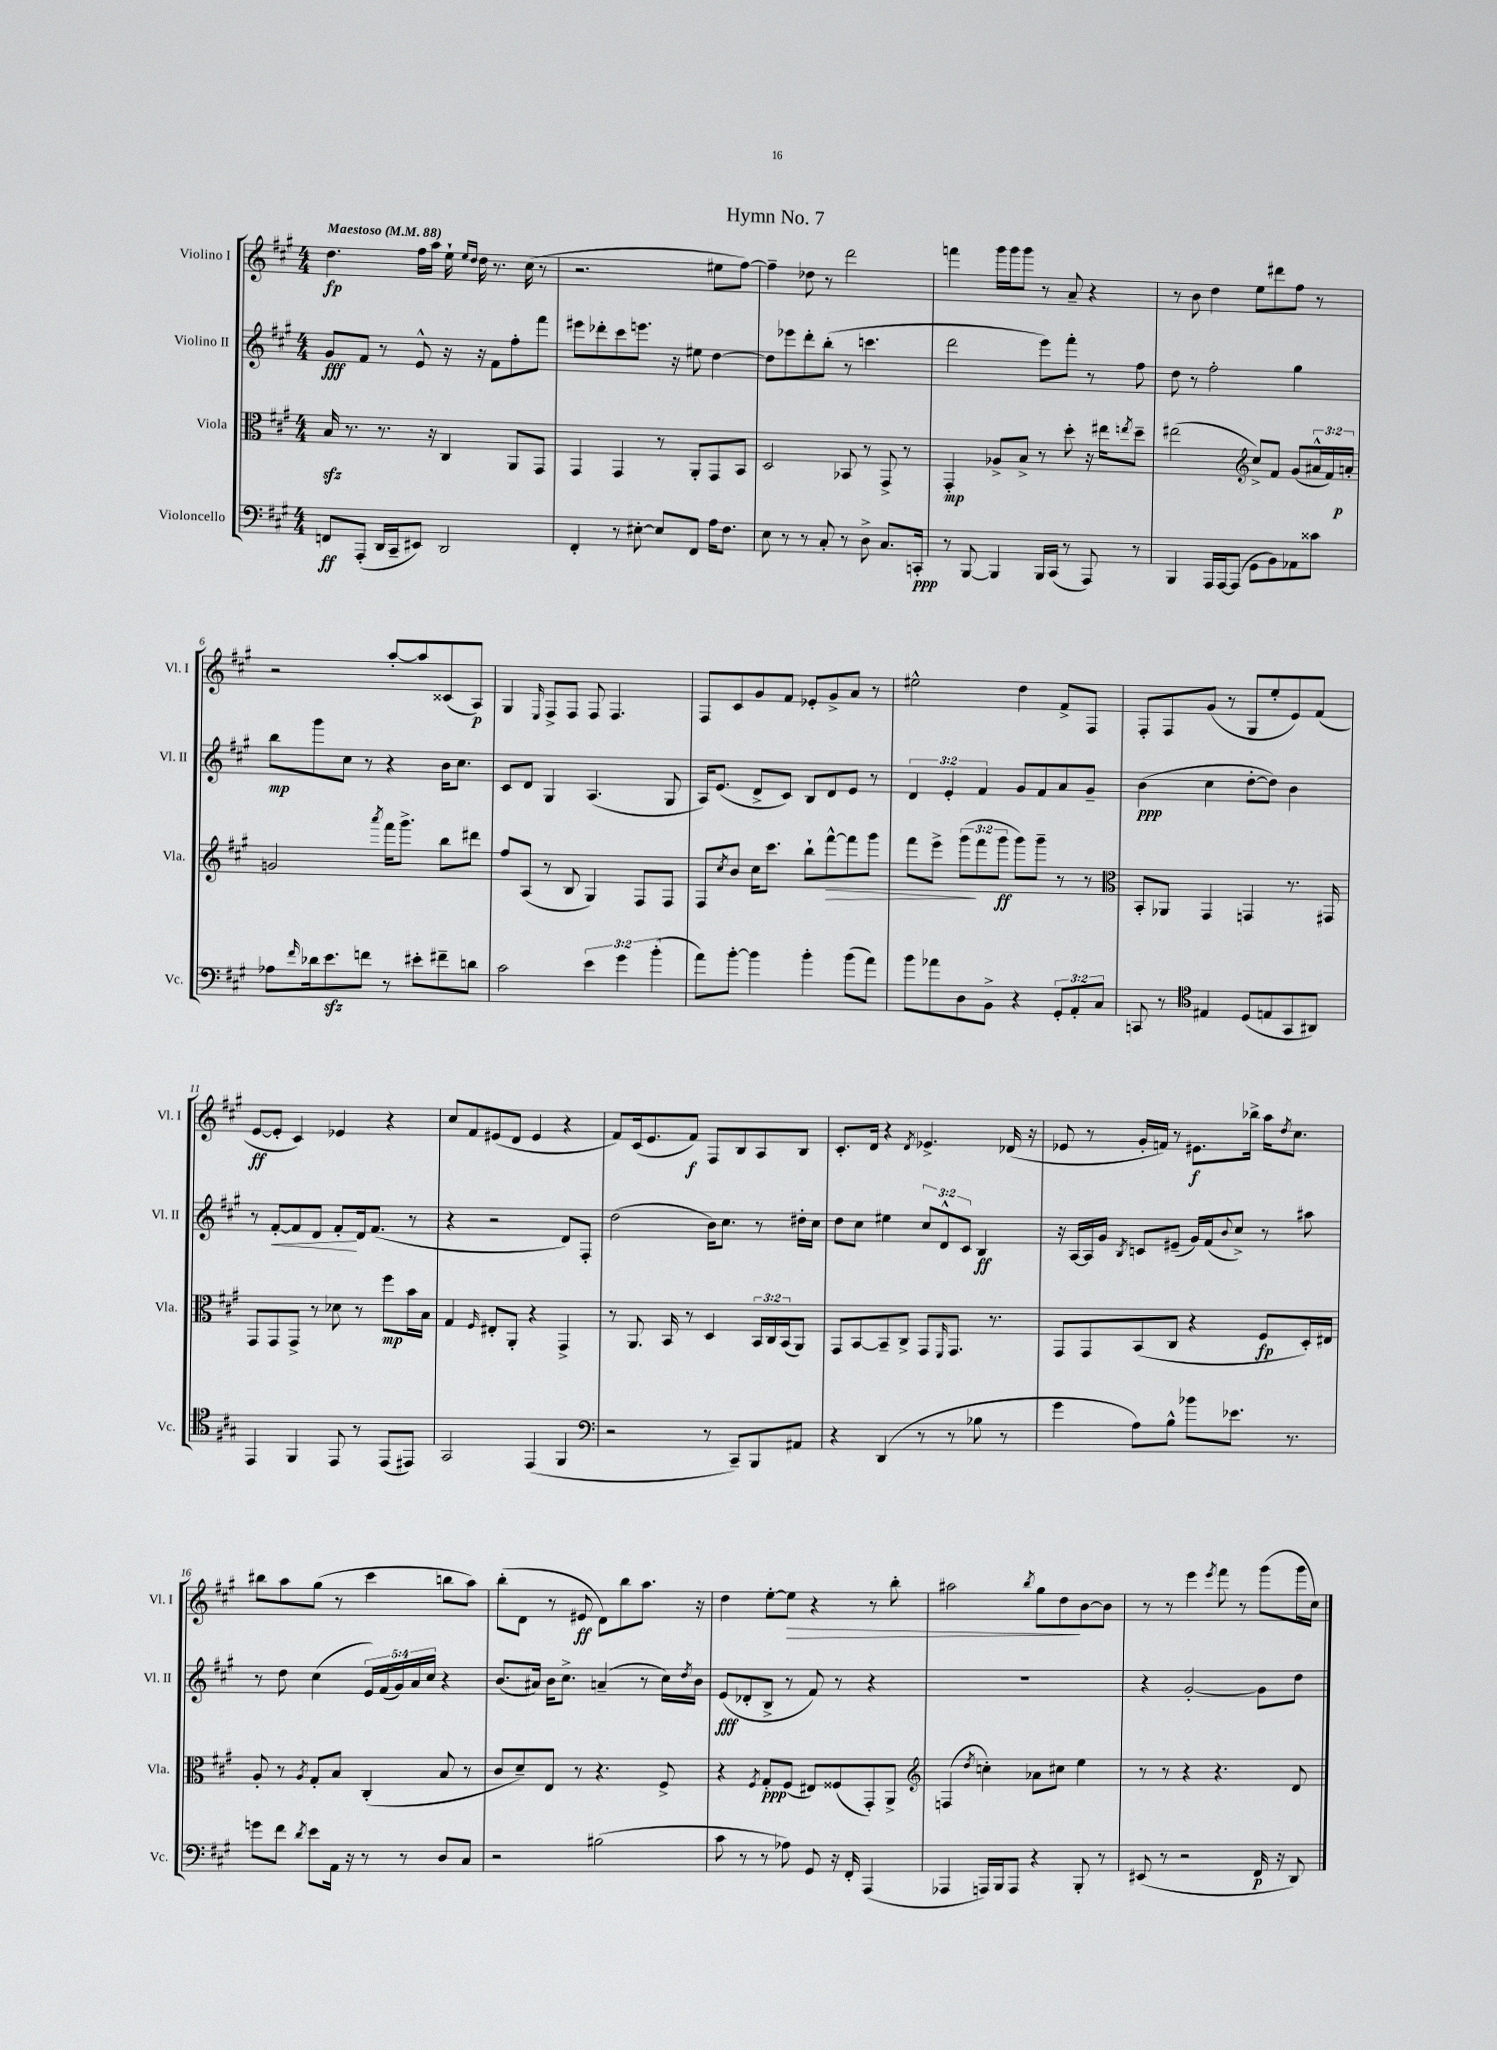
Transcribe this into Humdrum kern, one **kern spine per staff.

**kern	**dynam	**kern	**dynam	**kern	**dynam	**kern	**dynam
*part4	*part4	*part3	*part3	*part2	*part2	*part1	*part1
*staff4	*staff4	*staff3	*staff3	*staff2	*staff2	*staff1	*staff1
*I"Violoncello	*	*I"Viola	*	*I"Violino II	*	*I"Violino I	*
*I'Vc.	*	*I'Vla.	*	*I'Vl. II	*	*I'Vl. I	*
*clefF4	*	*clefC3	*	*clefG2	*	*clefG2	*
*k[f#c#g#]	*	*k[f#c#g#]	*	*k[f#c#g#]	*	*k[f#c#g#]	*
*M4/4	*	*M4/4	*	*M4/4	*	*M4/4	*
*MM88	*	*MM88	*	*MM88	*	*MM88	*
=1	=1	=1	=1	=1	=1	=1	=1
!	!	!	!	!	!	!LO:TX:a:B:t=Maestoso	!
8FFn/L	ff	16Bzz/	.	8g#/L	fff	4.dd\	fp
.	.	8.r	.	.	.	.	.
(8AAA'/J	.	.	.	8f#/J	.	.	.
16DD/LL	.	8.r	.	8r	.	.	.
16CC#~/J	.	.	.	.	.	.	.
8EE#X/J)	.	.	.	8e^^/	.	16ff#\LL	.
.	.	16r	.	.	.	16aa\JJ	.
2DD/	.	4C#/	.	16r	.	16ee`\	.
.	.	.	.	.	.	16qqee/LL	.
.	.	.	.	.	.	16qqdd/JJ	.
.	.	.	.	16r	.	16dd\	.
.	.	.	.	8f#\L	.	8.r	.
.	.	8AA/L	.	8ff#'\	.	.	.
.	.	.	.	.	.	(16cc#\	.
.	.	8GG#/J	.	8fff#\J	.	8r	.
=2	=2	=2	=2	=2	=2	=2	=2
4FF#'/	.	4GG#/	.	8eee#X\L	.	2.r	.
.	.	.	.	8ddd-X'\	.	.	.
8r	.	4GG#/	.	8ccc#\	.	.	.
[8E#X'\	.	.	.	8.eeen\J	.	.	.
8E#/L]	.	8r	.	.	.	.	.
.	.	.	.	16r	.	.	.
8FF#/J	.	8AA'/L	.	8ee#X\	.	.	.
16A\KL	.	8GG#/	.	[4dd\	.	8ee#X\L	.
8.F#\J	.	.	.	.	.	.	.
.	.	8BB/J	.	.	.	[8ff#\J)	.
=3	=3	=3	=3	=3	=3	=3	=3
8E\	.	2D/	.	8dd\L]	.	4ff#~\]	.
8r	.	.	.	8eee-X\	.	.	.
8r	.	.	.	8ddd'\	.	8dd-X\	.
8C#'/	.	.	.	(8bb'\J	.	8r	.
8r	.	8BB-X/	.	8r	.	2ddd\	.
8D^\	.	8r	.	4.cccn\	.	.	.
8.C#/L	.	8GG#^/	.	.	.	.	.
.	.	8r	.	.	.	.	.
16CCn'/Jk	ppp	.	.	.	.	.	.
=4	=4	=4	=4	=4	=4	=4	=4
8r	.	4GG#'/	mp	2ddd\	.	4fffn\	.
[8BBB/	.	.	.	.	.	.	.
4BBB/]	.	8A-X^/L	.	.	.	16ggg#\LL	.
.	.	.	.	.	.	16ggg#\J	.
.	.	8B^/J	.	.	.	8ggg#\J	.
16BBB/LL	.	8r	.	8eee\L)	.	8r	.
(16CC#/JJ	.	.	.	.	.	.	.
8r	.	8dd'\	.	8fff#'\J	.	8a~/	.
8AAA/)	.	16r	.	8r	.	4r	.
.	.	16ee#X\KL	.	.	.	.	.
.	.	8qeen/	.	.	.	.	.
8r	.	8dd~\J	.	8ff#\	.	.	.
=5	=5	=5	=5	=5	=5	=5	=5
4BBB/	.	(2ee#X\	.	8dd\	.	8r	.
.	.	.	.	8r	.	8b\	.
16AAA/LL	.	.	.	2ff#'\	.	4dd\	.
[16AAA/J	.	.	.	.	.	.	.
(8AAA/J]	.	.	.	.	.	.	.
*	*	*clefG2	*	*	*	*	*
8GG#\L	.	8cc#^/L)	.	.	.	8ee\L	.
8BB\)	.	8f#/J	.	.	.	8ddd#X\	.
8AA-X\	.	(8g#/L	.	4gg#\	.	8ff#\J	.
8c##X\J	.	24a#X^^/L	.	.	.	8r	.
.	.	24f#/)	.	.	.	.	.
.	.	24an'/JJ	p	.	.	.	.
!!LO:LB:g=z
=6	=6	=6	=6	=6	=6	=6	=6
8A-X\L	.	2gn/	.	8bb\L	mp	2r	.
16qqf#/	.	.	.	.	.	.	.
16d-X\k	.	.	.	8ggg#\	.	.	.
8.ezz\	.	.	.	.	.	.	.
.	.	.	.	8cc#\J	.	.	.
8fn\J	.	.	.	8r	.	.	.
.	.	8qaaa/	.	.	.	.	.
8r	.	16fff#\KL	.	4r	.	[8aa'/L	.
.	.	8.ggg#^\J	.	.	.	.	.
8e#X'\L	.	.	.	.	.	8aa/]	.
8f#X~\	.	8bb\L	.	16b\KL	.	(8c##X/	.
.	.	.	.	8.cc#\J	.	.	.
8dn\J	.	8ddd#X\J	.	.	.	8A/J)	p
=7	=7	=7	=7	=7	=7	=7	=7
2c#\	.	8ff#/L	.	8c#/L	.	4G#/	.
.	.	(8A/J	.	8d/J	.	.	.
.	.	.	.	.	.	16qqE/	.
.	.	8r	.	4G#/	.	8F#^/L	.
.	.	8B/	.	.	.	8F#/J	.
6e\	.	4G#/)	.	(4.A/	.	8F#/	.
.	.	.	.	.	.	4.F#/	.
6g#\	.	.	.	.	.	.	.
.	.	8F#/L	.	.	.	.	.
(6b'\	.	.	.	.	.	.	.
.	.	8F#/J	.	8G#/	.	.	.
=8	=8	=8	=8	=8	=8	=8	=8
8a\L)	.	8F#/L	.	16A/KL)	.	8F#/L	.
.	.	.	.	(8.e/J	.	.	.
.	.	8qcc#/	.	.	.	.	.
[8b'\J	.	8b/J	.	.	.	8c#/	.
4b\]	.	16cc#\KL	.	8d^/L	.	8g#/	.
.	.	8.ccc#\J	.	.	.	.	.
.	.	.	.	8c#/J)	.	8f#/J	.
4b'\	.	8bb`\L	.	8B/L	.	8e-X'/L	.
!	!	!	!LO:HP:b	!	!	!	!
.	.	[8fff#^^\	>	8d/	.	8g#^/	.
(8b\L	.	8fff#\]	.	8e/J	.	8a/J	.
8a\J)	.	8ggg#\J	.	8r	.	8r	.
=9	=9	=9	=9	=9	=9	=9	=9
8b\L	.	8fff#\L	.	6d/	.	2ee#X^^\	.
8a-X\	.	8eee^\J	.	.	.	.	.
.	.	.	.	6e'/	.	.	.
8D\	.	(12ggg#\L	.	.	.	.	.
.	.	12fff#\	]	6f#/	.	.	.
8BB^\J	.	.	.	.	.	.	.
.	.	12ggg#\J	ff	.	.	.	.
4r	.	8ggg#\L)	.	8g#/L	.	4dd\	.
.	.	8ggg#~\J	.	8f#/	.	.	.
12GG#'/L	.	8r	.	8a/	.	8f#^/L	.
12AA'/	.	.	.	.	.	.	.
.	.	8r	.	8g#~/J	.	8F#/J	.
12C#/J	.	.	.	.	.	.	.
=10	=10	=10	=10	=10	=10	=10	=10
*	*	*clefC3	*	*	*	*	*
8CCn/	.	8BB'/L	.	(4b\	ppp	8F#'/L	.
8r	.	8AA-X/J	.	.	.	8F#/	.
*clefC4	*	*	*	*	*	*	*
4E#X/	.	4GG#/	.	4cc#\	.	(8g#/J	.
.	.	.	.	.	.	8r	.
(8D/L	.	4GGn/	.	[8dd'\L	.	8G#/L	.
8En/	.	.	.	8dd\J])	.	8ee'/	.
8GG#/	.	8.r	.	4b\	.	8e/)	.
8AA#X/J)	.	.	.	.	.	(8f#/J	.
.	.	16GG#X/	.	.	.	.	.
!!LO:LB:g=z
=11	=11	=11	=11	=11	=11	=11	=11
4EE/	.	8GG#/L	.	8r	.	[8e/L	ff
!	!	!	!	!	!LO:HP:b	!	!
.	.	8GG#/	.	[8f#'/L	<	8e'/J]	.
4FF#/	.	8GG#^/J	.	8f#/]	.	4c#/)	.
.	.	8r	.	8d/J	.	.	.
8EE/	.	8d-X\	.	8f#'/L	.	4e-X/	.
8r	.	8r	.	16d/k	[	.	.
.	.	.	.	(8.f#/J	.	.	.
(8EE/L	.	8ff#\L	mp	.	.	4r	.
8EE#X/J)	.	16b\L	.	8r	.	.	.
.	.	16B\JJ	.	.	.	.	.
=12	=12	=12	=12	=12	=12	=12	=12
2GG#/	.	4G#/	.	4r	.	8cc#/L	.
.	.	.	.	.	.	8f#/	.
.	.	16qqF#/	.	.	.	.	.
.	.	8E#X'/L	.	2r	.	(8e#X/	.
.	.	8AA'/J	.	.	.	8d/J	.
(4EE/	.	4r	.	.	.	4e#/	.
4FF#/	.	4GG#^/	.	8d/L)	.	4r	.
.	.	.	.	8F#'/J	.	.	.
=13	=13	=13	=13	=13	=13	=13	=13
*clefF4	*	*	*	*	*	*	*
2r	.	8r	.	(2dd\	.	8f#/L)	.
.	.	8.AA/	.	.	.	(16c#/k	.
.	.	.	.	.	.	8.e/	.
.	.	16BB/	.	.	.	.	.
.	.	8r	.	.	.	8f#/J)	f
8r	.	4D/	.	16b\KL)	.	8F#/L	.
.	.	.	.	8.cc#\J	.	.	.
8CC#~/L)	.	.	.	.	.	8B/	.
8BBB/	.	24BB/LL	.	8r	.	8A/	.
.	.	24C#/	.	.	.	.	.
.	.	(24BB/J	.	.	.	.	.
8AA#X/J	.	8AA/J)	.	16dd#X'\LL	.	8B/J	.
.	.	.	.	16cc#\JJ	.	.	.
=14	=14	=14	=14	=14	=14	=14	=14
4r	.	8GG#/L	.	8dd\L	.	8.c#'/L	.
.	.	[8BB/	.	8cc#\J	.	.	.
.	.	.	.	.	.	16d/Jk	.
(4DD/	.	8BB~/]	.	4ee#X\	.	4r	.
.	.	8C#^/J	.	.	.	.	.
.	.	.	.	.	.	8qd/	.
8r	.	8GG#/L	.	12cc#/L	.	4.e-X^/	.
.	.	.	.	12d^^/	.	.	.
.	.	16qqFF#/	.	.	.	.	.
8r	.	8.GG#/J	.	.	.	.	.
.	.	.	.	12c#/J	.	.	.
8B-X\	.	.	.	4B/	ff	.	.
.	.	8.r	.	.	.	.	.
8r	.	.	.	.	.	(16d-X/	.
.	.	.	.	.	.	16r	.
=15	=15	=15	=15	=15	=15	=15	=15
4g#\	.	8GG#/L	.	16r	.	8e-X/	.
.	.	.	.	[16A/LL	.	.	.
.	.	8GG#/	.	16A/]	.	8r	.
.	.	.	.	16g#/JJ	.	.	.
.	.	.	.	8qB/	.	.	.
8A\L)	.	(8BB/	.	8cn/L	.	16g#'/LL	.
.	.	.	.	.	.	16fn/JJ)	.
8B^^\J	.	8C#/J	.	(8e#X~/J	.	8r	.
8b-X\L	.	4r	.	16g#/LL)	.	8.e#X\L	f
.	.	.	.	(16f#/J	.	.	.
.	.	.	.	8qqb/	.	.	.
8.e-X\J	.	.	.	8cc#^/J)	.	.	.
.	.	.	.	.	.	16bb-X^\Jk	.
.	.	8F#/L	fp	8r	.	16aa\KL	.
.	.	.	.	.	.	8qdd/	.
8.r	.	.	.	.	.	8.cc#\J	.
.	.	16D'/L)	.	8aa#X\	.	.	.
.	.	16E#X/JJ	.	.	.	.	.
!!LO:LB:g=z
=16	=16	=16	=16	=16	=16	=16	=16
8gn\L	.	8A'/	.	8r	.	8bb#X\L	.
8f#\J	.	8r	.	8dd\	.	8aa\	.
8qd/	.	8qA/	.	.	.	.	.
8e\L	.	8G#'/L	.	(4cc#\	.	(8gg#\J	.
16AA\Jk	.	8B/J	.	.	.	8r	.
16r	.	.	.	.	.	.	.
8r	.	(4C#'/	.	20e/LL)	.	4ccc#\	.
.	.	.	.	(20f#/	.	.	.
.	.	.	.	20g#/)	.	.	.
8r	.	.	.	.	.	.	.
.	.	.	.	20a/	.	.	.
.	.	.	.	20cc#/JJ	.	.	.
8D/L	.	8B/	.	4r	.	8bbn\L	.
8C#/J	.	8r	.	.	.	8aa\J)	.
=17	=17	=17	=17	=17	=17	=17	=17
2r	.	8c#/L	.	(8.b/L	.	(8bb'\L	.
.	.	8d~/)	.	.	.	8d\J	.
.	.	.	.	16a#X/Jk)	.	.	.
.	.	8E/J	.	16b\KL	.	8r	.
.	.	.	.	8.cc#^\J	.	.	.
.	.	8r	.	.	.	8e#X/	ff
(2B#X\	.	4.r	.	(4an~/	.	8d\L)	.
.	.	.	.	.	.	8bb\	.
.	.	.	.	8r	.	8.aa\J	.
.	.	8F#^/	.	16cc#\LL)	.	.	.
.	.	.	.	8qdd/	.	.	.
.	.	.	.	16b\JJ	.	16r	.
=18	=18	=18	=18	=18	=18	=18	=18
8c#\	.	4r	.	(8e/L	fff	4dd\	.
8r	.	.	.	8d-X'/	.	.	.
.	.	8qF#/	.	.	.	.	.
8r	.	8G#'/L	ppp	8B^/J	.	[8ee'\L	.
!	!	!	!	!	!	!	!LO:HP:b
8A-X\)	.	(8F#/J	.	8r	.	8ee\J]	>
8GG#/	.	8E#X/L)	.	8f#/)	.	4r	.
16r	.	(8F##X/	.	8r	.	.	.
16FF#'/	.	.	.	.	.	.	.
(4AAA/	.	8GG#'/)	.	4r	.	8r	.
.	.	8AA^/J	.	.	.	8bb'\	.
=19	=19	=19	=19	=19	=19	=19	=19
*	*	*clefG2	*	*	*	*	*
4AAA-X/	.	(4Fn/	.	1r	.	2aa#X\	.
.	.	8qdd/	.	.	.	.	.
16AAAn/LL)	.	4ccn'\)	.	.	.	.	.
16BBB/J	.	.	.	.	.	.	.
8AAA/J	.	.	.	.	.	.	.
.	.	.	.	.	.	8qbb/	.
4r	.	8a-X\L	.	.	.	8gg#\L	.
.	.	8cc#X\J	.	.	.	8dd\	.
8BBB'/	.	4ee\	.	.	.	[8b\	]
8r	.	.	.	.	.	8b\J]	.
=20	=20	=20	=20	=20	=20	=20	=20
(8EE#X/	.	8r	.	4r	.	8r	.
8r	.	8r	.	.	.	8r	.
2r	.	4r	.	[2g#'/	.	4eee\	.
.	.	.	.	.	.	8qeee/	.
.	.	4.r	.	.	.	8fff#\	.
.	.	.	.	.	.	8r	.
16FF#/	p	.	.	8g#\L]	.	(8ggg#\L	.
16r	.	.	.	.	.	.	.
8DD/)	.	8d/	.	8dd\J	.	16ggg#\L	.
.	.	.	.	.	.	16cc#\JJ)	.
==	==	==	==	==	==	==	==
*-	*-	*-	*-	*-	*-	*-	*-
